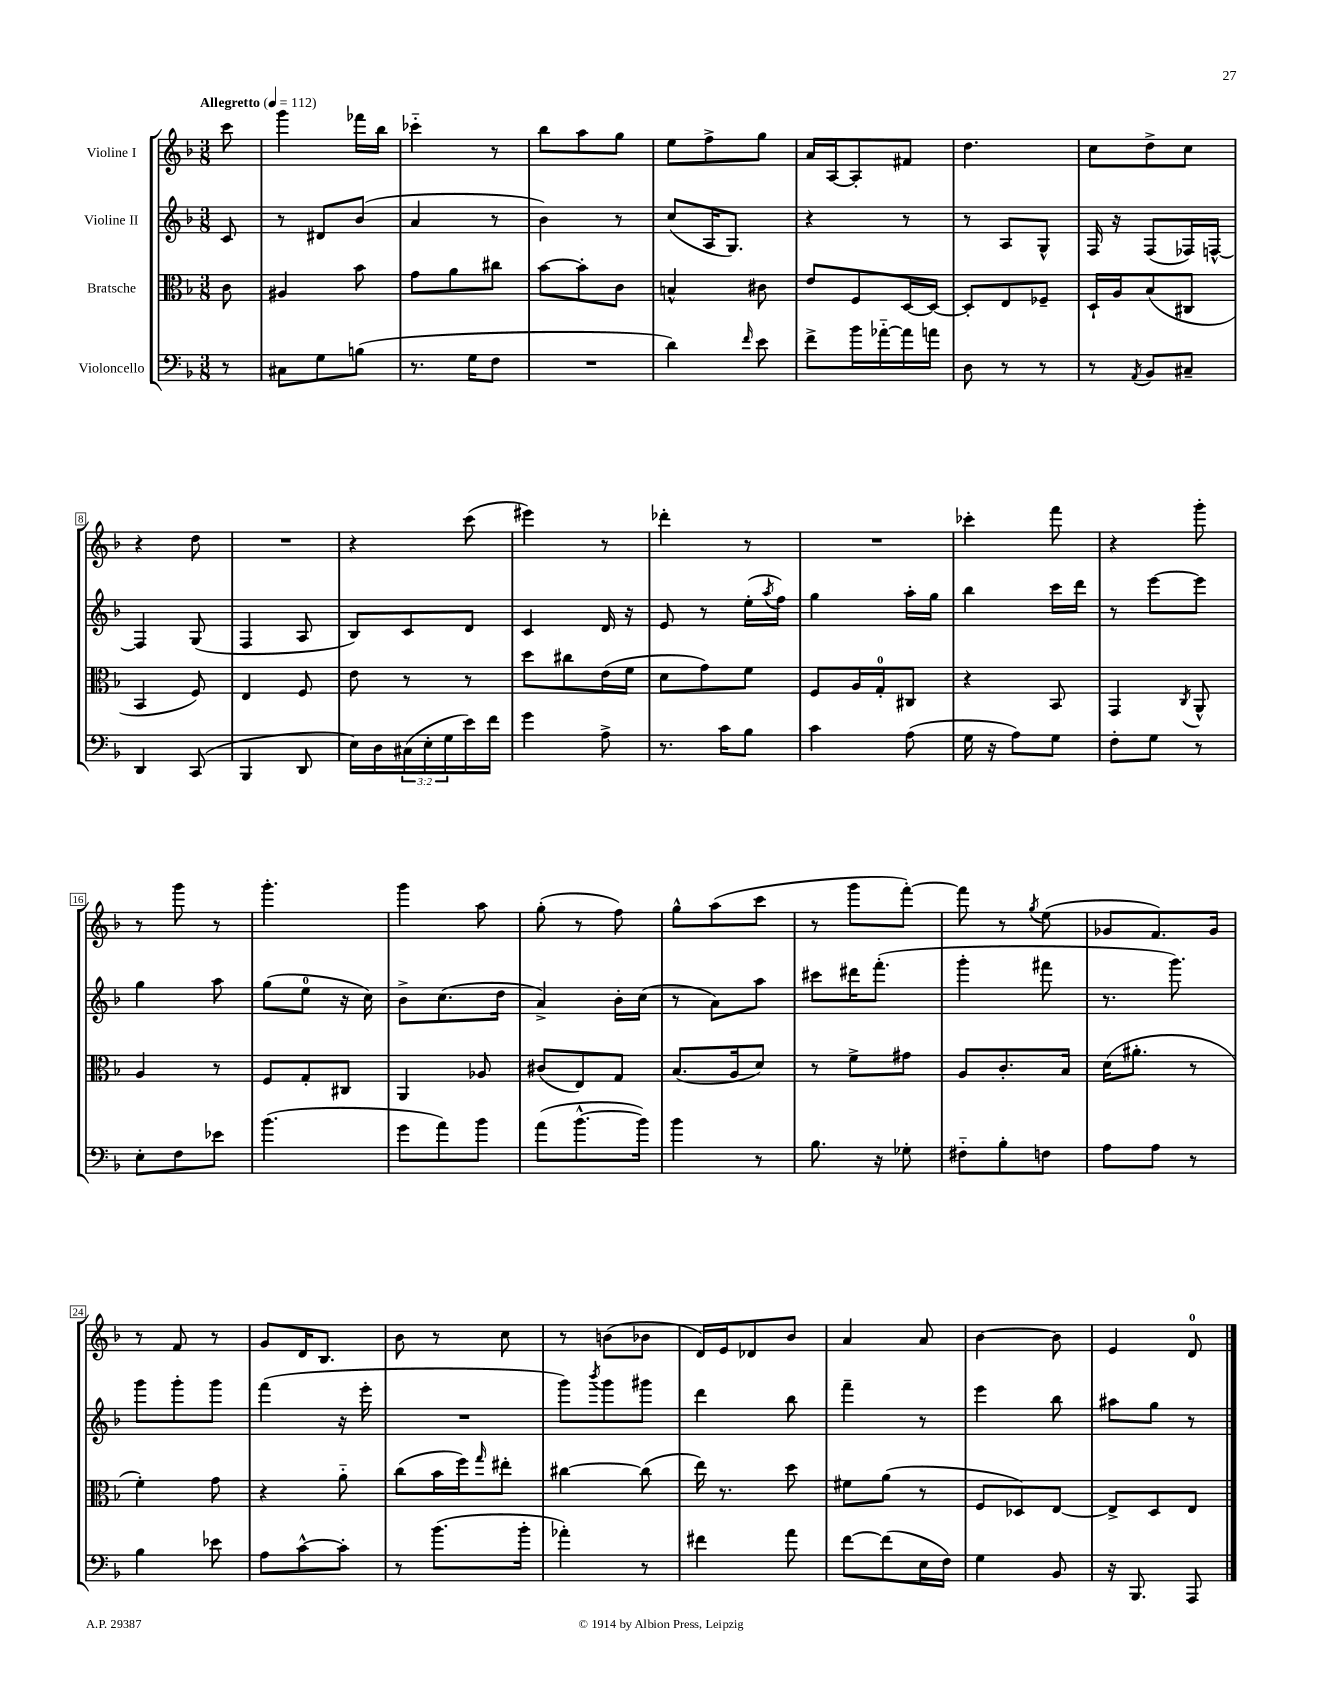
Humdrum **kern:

**kern	**kern	**kern	**kern
*staff4	*staff3	*staff2	*staff1
*clefF4	*clefC3	*clefG2	*clefG2
*k[b-]	*k[b-]	*k[b-]	*k[b-]
*M3/8	*M3/8	*M3/8	*M3/8
*MM112	*MM112	*MM112	*MM112
8r	8c	8c	8ccc
=	=	=	=
8C#	4A#	8r	4ggg
8G	.	8d#	.
(8B	8b-	(8b-	16fff-
.	.	.	16bb-
=	=	=	=
8.r	8g	4a	4ccc-'~
.	8a	.	.
16G	.	.	.
8F	8cc#	8r	8r
=	=	=	=
4.r	[8b-	4b-)	8bb-
.	8b-']	.	8aa
.	8c	8r	8gg
=	=	=	=
4d)	4B^^	(8cc	8ee
.	.	16A	8ff^
.	.	8.G)	.
16qqf	.	.	.
8e	8c#	.	8gg
=	=	=	=
8f^	8e	4r	16a
.	.	.	[16A
16b-	8F	.	8A']
[16a-'~	.	.	.
16a-]	[16D	8r	8f#
16a	16D_	.	.
=	=	=	=
8D	8D']	8r	4.dd
8r	8E	8A	.
8r	8F-~	8G^^	.
=	=	=	=
8r	16D`	16F	8cc
.	16A	16r	.
8qAA	.	.	.
8BB-	(8B-	(8F	8dd^
8C#~	8C#	16F-)	8cc
.	.	[16F^^	.
=	=	=	=
4DD	4BB-	4F]	4r
(8CC	8F)	(8G	8dd
=	=	=	=
4BBB-	4E	4F	4.r
8DD	8F	8A	.
=	=	=	=
16E)	8e	8B-)	4r
16D	.	.	.
(24C#	8r	8c	.
24E'	.	.	.
24G	.	.	.
16e)	8r	8d	(8ccc
16f	.	.	.
=	=	=	=
4g	8dd	4c	4eee#)
.	8cc#	.	.
8A^	(16e	16d	8r
.	16f	16r	.
=	=	=	=
8.r	8d	8e	4ddd-'
.	8g)	8r	.
16c	.	.	.
8B-	8f	(16ee'	8r
.	.	8qaa	.
.	.	16ff)	.
=	=	=	=
4c	8F	4gg	4.r
.	16A	.	.
.	16G'	.	.
(8A	8C#	16aa'	.
.	.	16gg	.
=	=	=	=
16G	4r	4bb-	4ccc-'
16r	.	.	.
8A)	.	.	.
8G	8BB-	16ccc	8fff
.	.	16ddd	.
=	=	=	=
8F'	4GG	8r	4r
8G	.	[8eee	.
.	8qC	.	.
8r	8AA^^	8eee]	8ggg'
=	=	=	=
8E'	4A	4gg	8r
8F	.	.	8ggg
8e-	8r	8aa	8r
=	=	=	=
(4.b-	8F	(8gg	4.ggg'
.	8G'	8ee	.
.	8C#	16r	.
.	.	16cc)	.
=	=	=	=
8g	4AA	8b-^	4ggg
8a)	.	(8.cc	.
8b-	8A-	.	8aa
.	.	16dd	.
=	=	=	=
(8a	(8c#	4a^)	(8gg'
[8.b-^^	8E)	.	8r
.	8G	16b-'	8ff)
16b-])	.	(16cc	.
=	=	=	=
4b-	(8.B-	8r	8gg^^
.	.	8a)	(8aa
.	16A	.	.
8r	8d)	8aa	8ccc
=	=	=	=
8.B-	8r	8ccc#	8r
.	8f^	16ddd#	8ggg
16r	.	(8.fff'	.
8G-'	8g#	.	[8fff')
=	=	=	=
8F#'~	8A	4ggg'	8fff]
8B-'	8.c'	.	8r
.	.	.	8qgg
8F	.	8fff#	(8ee
.	16B-	.	.
=	=	=	=
8A	(16d	8.r	8g-
.	8.a#'	.	.
8A	.	.	8.f)
.	.	8.ggg)	.
8r	8r	.	.
.	.	.	16g-
=	=	=	=
4B-	4f')	8ggg	8r
.	.	8ggg'	8f
8e-	8g	8ggg	8r
=	=	=	=
8A	4r	(4fff	8g
[8c^^	.	.	16d
.	.	.	8.B-
8c']	8a'~	16r	.
.	.	16eee'	.
=	=	=	=
8r	(8cc	4.r	8b-
(8.b-	16b-	.	8r
.	16ff)	.	.
.	16qqgg	.	.
.	8ee#'	.	8cc
16b-'	.	.	.
=	=	=	=
4a-')	[4cc#	8ggg)	8r
.	.	8qbbb-	.
.	.	8ggg	(8b
8r	(8cc#]	8ggg#	8b-
=	=	=	=
4f#	16ee)	4ddd	16d)
.	8.r	.	16e
.	.	.	8d-
8a	8dd	8bb-	8b-
=	=	=	=
[8f	8f#	4fff~	4a
(8f]	(8a	.	.
16E	8r	8r	8a
16F)	.	.	.
=	=	=	=
4G	8F	4eee	[4b-
.	8D-)	.	.
8BB-	[8E	8bb-	8b-]
=	=	=	=
16r	8E^]	8aa#	4e
8.BBB-	.	.	.
.	8D	8gg	.
8AAA	8E	8r	8d
==	==	==	==
*-	*-	*-	*-
